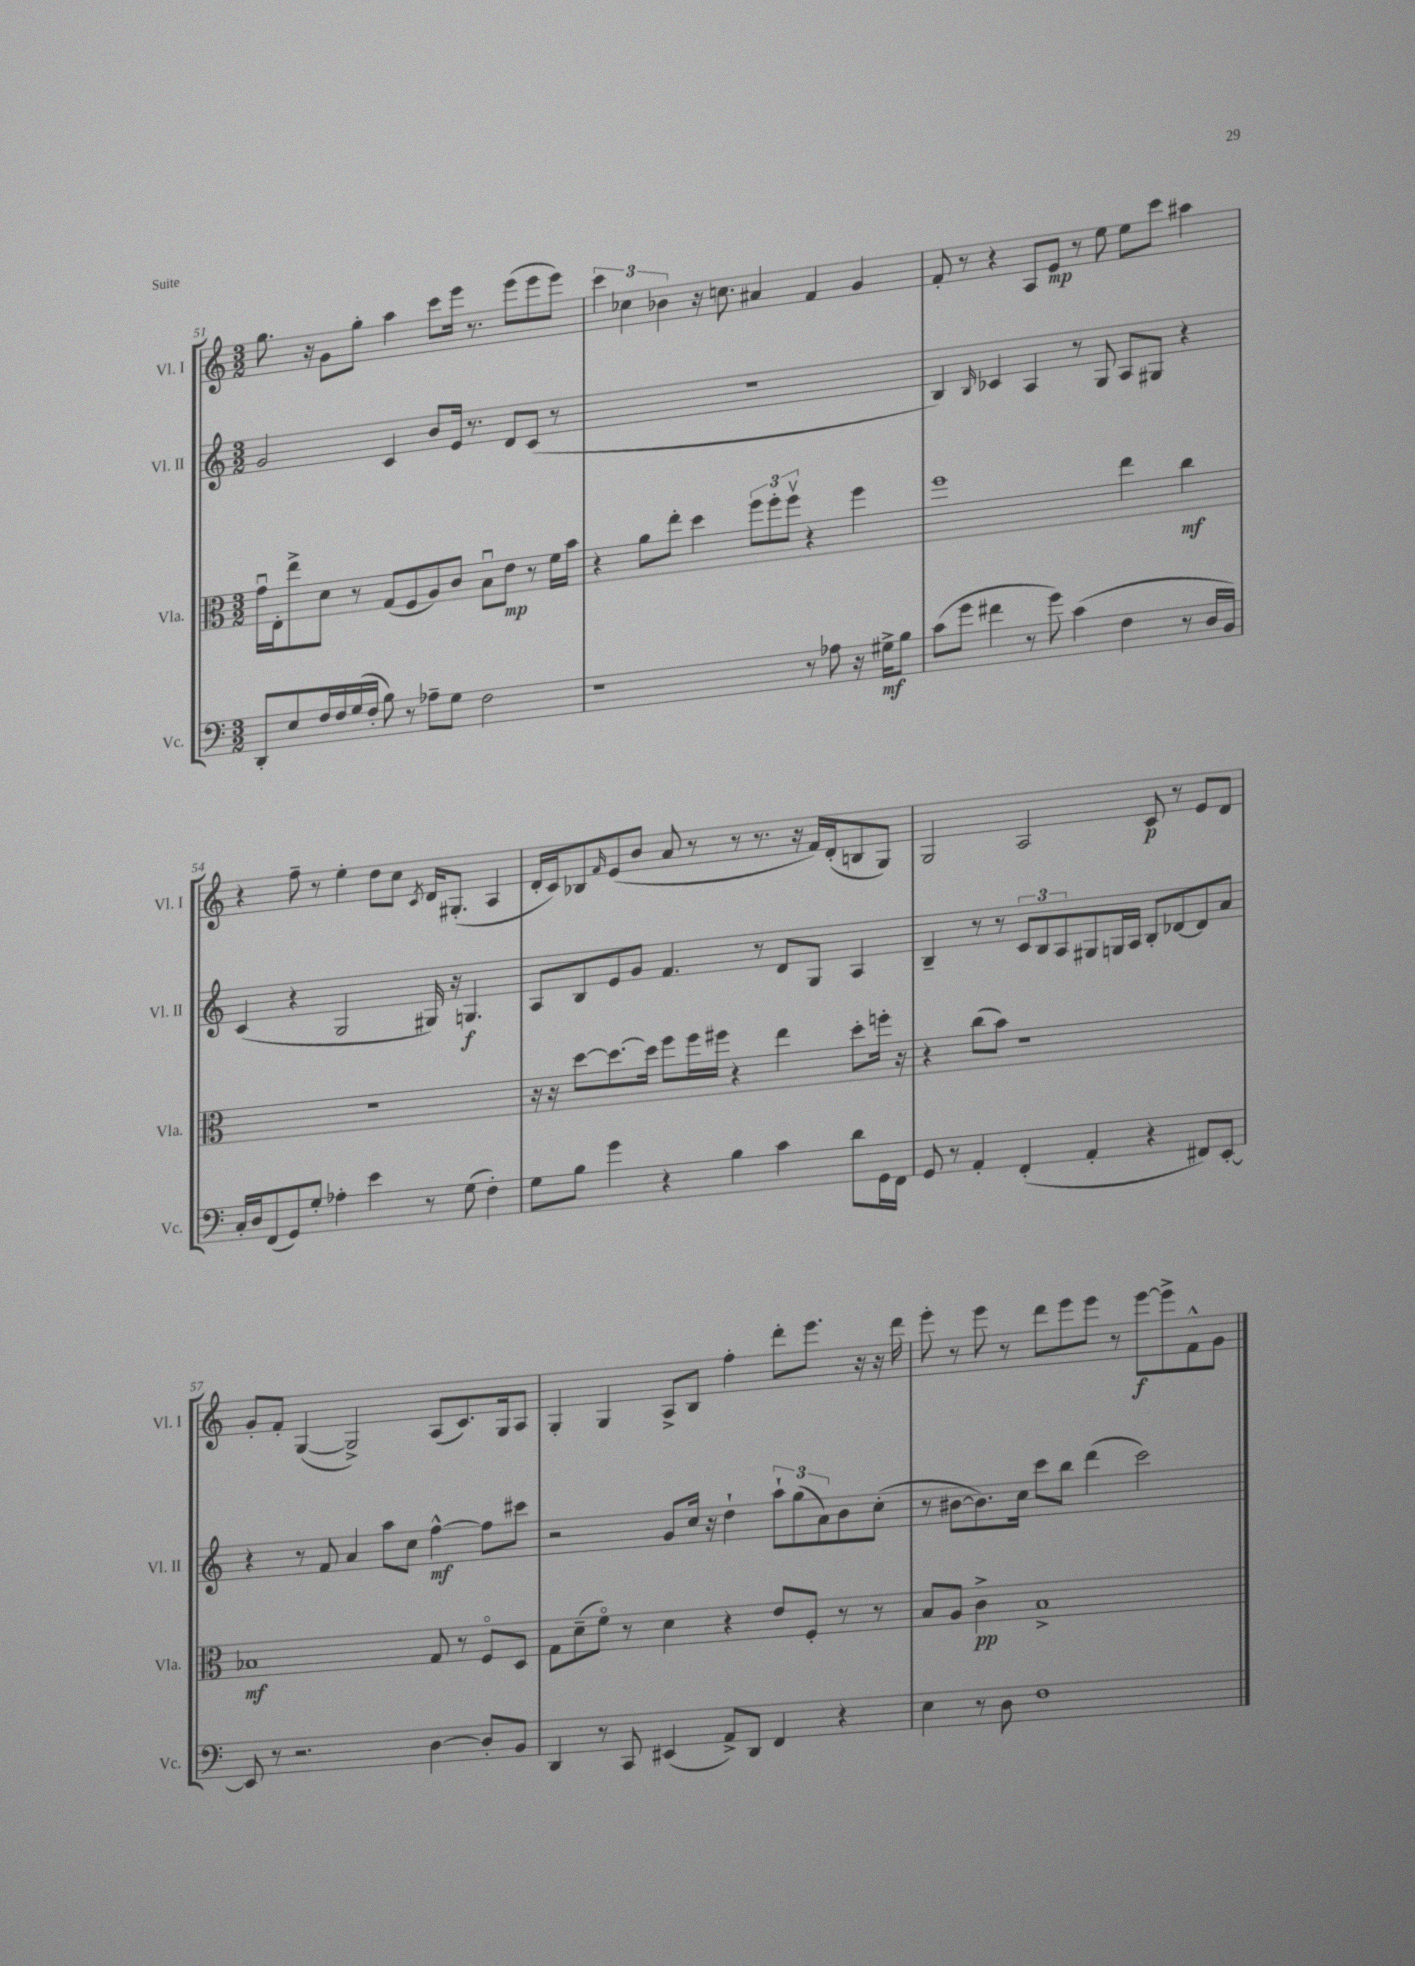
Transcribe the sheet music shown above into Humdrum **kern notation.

**kern	**kern	**kern	**kern
*staff4	*staff3	*staff2	*staff1
*clefF4	*clefC3	*clefG2	*clefG2
*k[]	*k[]	*k[]	*k[]
*M3/2	*M3/2	*M3/2	*M3/2
8DD'	16gu	2g	8.gg
.	16E'	.	.
8E	8ee^	.	.
.	.	.	16r
16F	8d	.	8g
16F	.	.	.
(16G	8r	.	8gg'
16F'	.	.	.
8B)	(8G	4c	4aa
8r	8F	.	.
8A-~	8A)	8b	8ccc
8G	8c	16e	16eee
.	.	8.r	8.r
2F	8Bu	.	.
.	8e	8d	(8eee
.	8r	(8c	8eee
.	16f	8r	8eee)
.	16b	.	.
=	=	=	=
1r	4r	1.r	6ccc
.	.	.	6cc-
.	8a	.	.
.	.	.	6b-
.	8ee'	.	.
.	4dd	.	16r
.	.	.	8.cc
.	12ff	.	4a#
.	12ff'	.	.
.	12ffv	.	.
8r	4r	.	4f
8A-	.	.	.
16r	4ff	.	4g
16G#^	.	.	.
8B	.	.	.
=	=	=	=
(8c	1ff	4B)	8f'
8g	.	.	8r
.	.	16qqB	.
4f#	.	4c-	4r
8r	.	4A	8A
8g)	.	.	8e
(4c	.	8r	8r
.	.	8G	8ee
4F	4ee	8A	8ee
.	.	8G#	8ccc
8r	4cc	4r	4aa#
16D	.	.	.
16BB)	.	.	.
=	=	=	=
16C'	1.r	(4c	4r
16D	.	.	.
(8FF	.	.	.
8GG)	.	4r	8ff~
8G'	.	.	8r
4A-'	.	2G	4ee'
4e	.	.	8dd
.	.	.	8cc
.	.	.	8qc
8r	.	16G#)	16d
.	.	16r	(8.G#'
(8G	.	4.G	.
4F')	.	.	4A
=	=	=	=
8G	16r	8A	16d'
.	16r	.	16c)
8B	[8dd	8B	8B-
.	.	.	16qqf
4g	8.dd_	8e	(8e
.	.	8g	8b
.	16dd]	.	.
4r	8ff	4.f	8a
.	16ff	.	8r
.	16ff#	.	.
4B	4r	.	8r
.	.	8r	8.r
4c	4ee	8d	.
.	.	.	16r
.	.	8G	16f)
.	.	.	(16d'
8d	8dd'	4A	8B
16GG	16ff'	.	8G)
16FF	16r	.	.
=	=	=	=
8GG	4r	4B~	2G
8r	.	.	.
4AA'	(8cc	8r	.
.	8b)	8r	.
(4FF'	1r	12c	2A
.	.	12B	.
.	.	12A	.
4AA'	.	8G#	.
.	.	16G	.
.	.	16A	.
4r	.	8B'	8c
.	.	[8d-	8r
8FF#)	.	8d-]	8e
[8EE'	.	8a	8d
=	=	=	=
8EE]	1B-	4r	8g'
8r	.	.	8f'
2.r	.	8r	([4G
.	.	8f	.
.	.	4a	2G^])
.	.	8aa	.
.	.	8cc	.
[4D	8G	[4ff^^	(8A
.	8r	.	8.c)
8D']	8Fo	8ff]	.
.	.	.	16G
8BB	8D	8ccc#	8A
=	=	=	=
4DD	8G	2r	4G'
.	(8d~	.	.
8r	8fo)	.	4G
8CC	8r	.	.
(4EE#	4d	8g	8A^
.	.	16cc	8B
.	.	16r	.
8AA^)	4r	4dd`	4ff'
8DD	.	.	.
4FF	8e	12aa`	8ddd'
.	.	(12gg	.
.	8F'	.	8.eee
.	.	12a)	.
4r	8r	8b	.
.	.	.	16r
.	8r	(8cc'	16r
.	.	.	16ddd
=	=	=	=
4E	8B	8r	8eee'
.	8A	[8b#	8r
8r	4c^	8.b#])	8eee
8D	.	.	8r
.	.	16cc	.
1F	1B^	8ccc	8ddd
.	.	8bb	8eee
.	.	(4ddd	8eee
.	.	.	8r
.	.	2ccc)	[8eee
.	.	.	8eee^]
.	.	.	8f^^
.	.	.	8g
==	==	==	==
*-	*-	*-	*-
